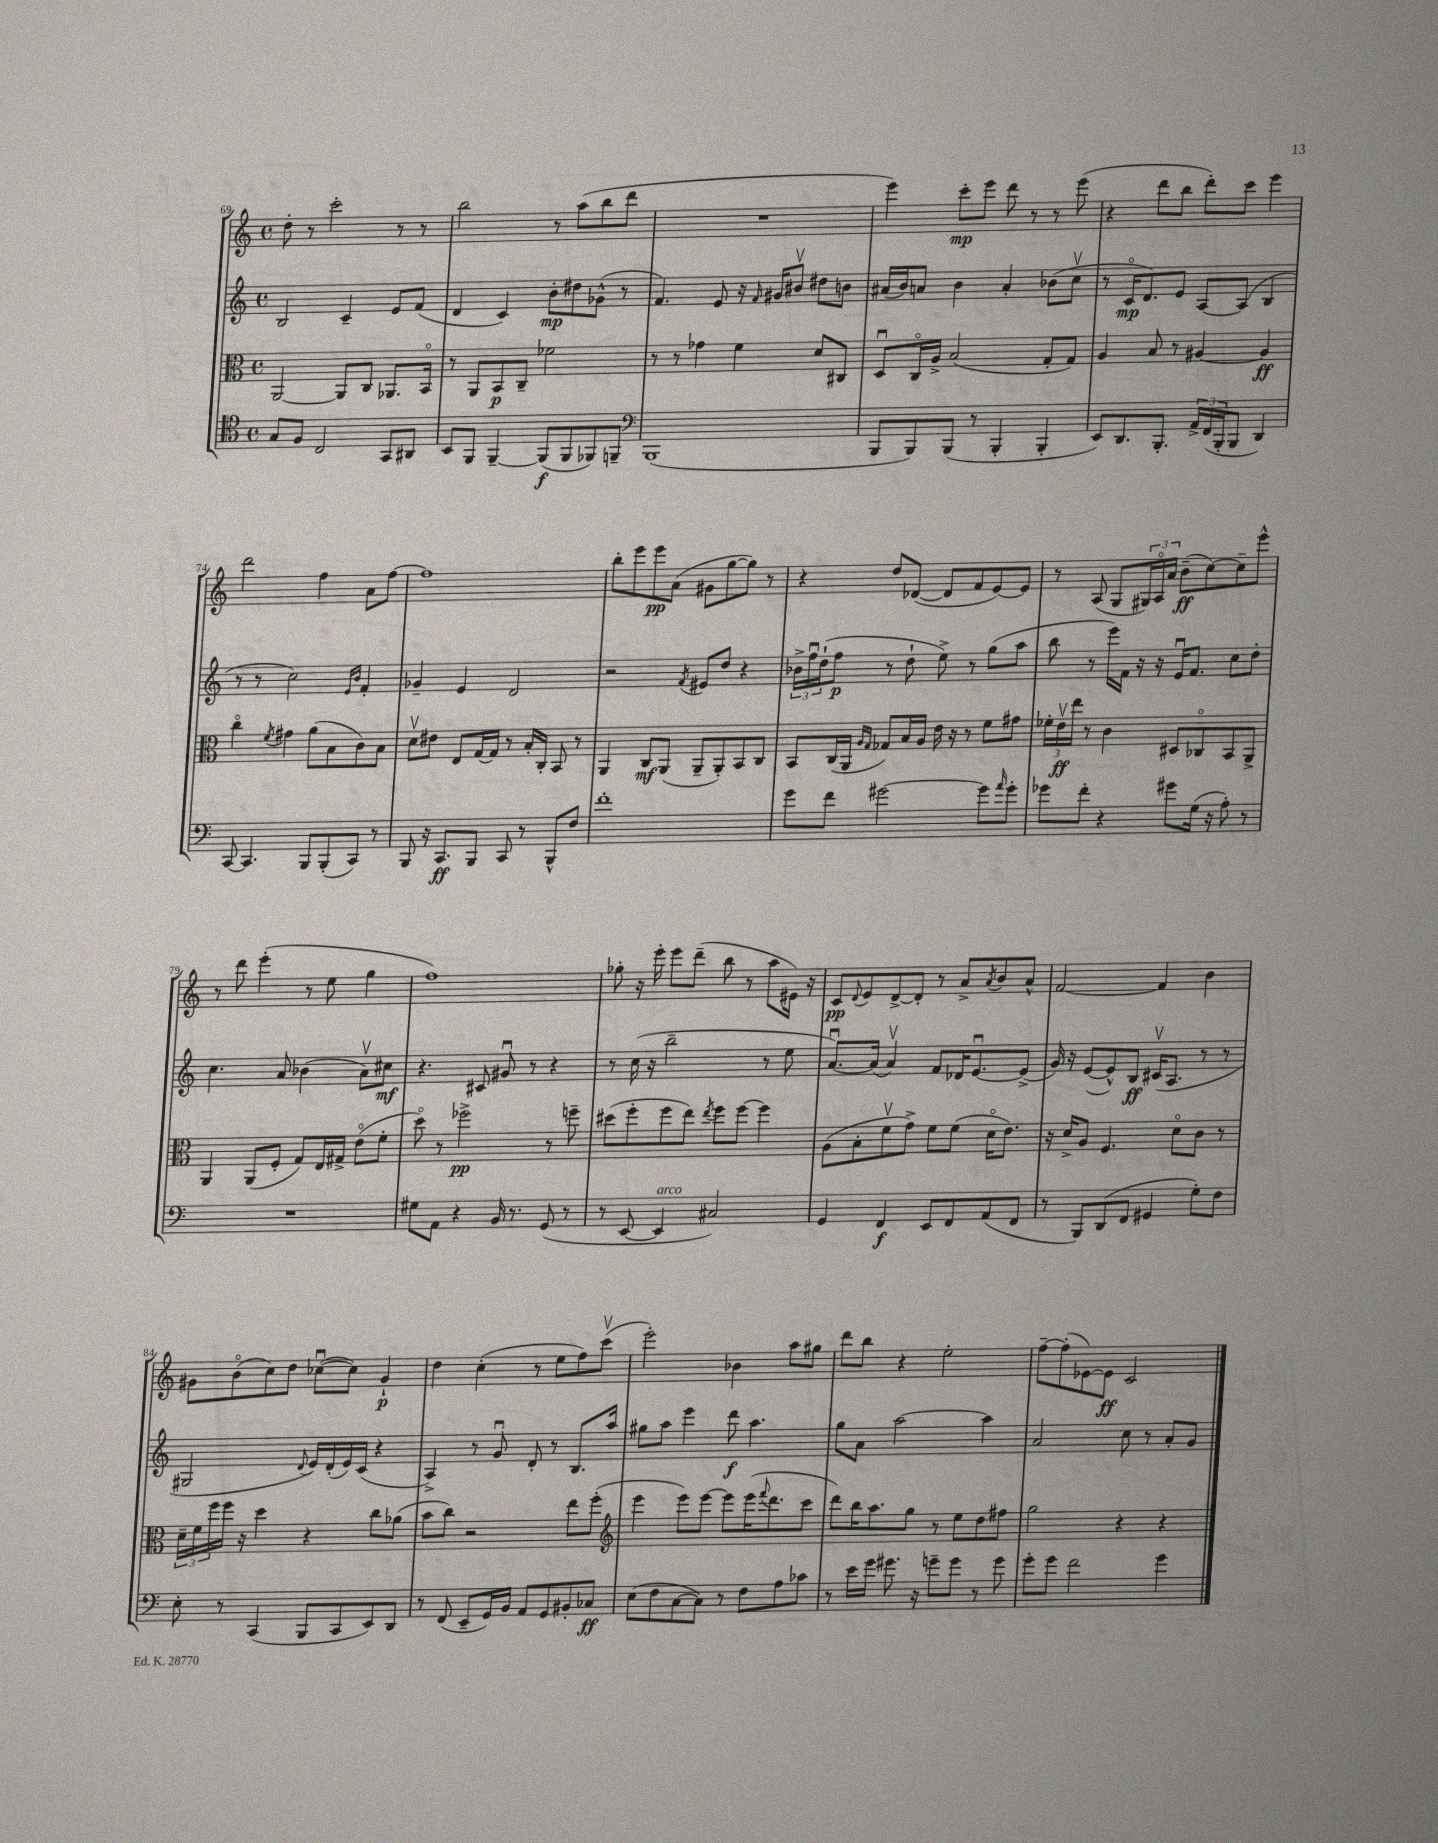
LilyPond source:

<<
\new StaffGroup <<
\new Staff = "s0" {
    \clef treble \key c \major \defaultTimeSignature \time 4/4
    d''8-. r8 c'''2-. r8 r8 |
    b''2 r8 a''8( b''8 d'''8 |
    R1 |
    e'''4) c'''8-.\mp e'''8 d'''8 r8 r8 e'''8( |
    r4 d'''8 b''8 d'''8-.) c'''8 e'''4 |
    d'''2 f''4 a'8 f''8~ |
    f''1 |
    b''8-. e'''8 e'''8\pp a'8( gis'8 g''8~ g''8) r8 |
    r4 d''8 des'8~( des'8 f'8 e'8~) e'8 |
    r8 a8( g8 \tuplet 3/2 { gis16) a16\flageolet a'16 } b'8--\ff( c''8~) c''8-- e'''8-^ |
    r8 d'''8 e'''4-.( r8 e''8 g''4 |
    f''1) |
    ges''8-. r16 e'''16-. e'''8 d'''8--( b''8 r8 a''8 eis'16) r16 |
    c'8\pp \appoggiatura { d'8 } e'8 d'8~-> d'8-. r8 a'8-> \acciaccatura { a'8 } b'8 a'8-^ |
    f'2~ f'4 b'4 |
    gis'8 b'8\flageolet( c''8) d''8 ces''8~\downbow( ces''8) gis'4-!\p |
    d''4 c''4-.( r8 e''8 f''8) c'''8\upbow( |
    e'''2-.) bes'4 a''8 gis''8 |
    d'''8 b''8 r4 e''2-. |
    f''8~-- f''8-.( ees'8~) ees'8\ff c'2 \bar "|." |
}
\new Staff = "s1" {
    \clef treble \key c \major \defaultTimeSignature \time 4/4
    b2 c'4-- e'8 f'8( |
    d'4 c'4) b'8-.\mp dis''8 ges'8-^( r8 |
    f'4.) e'8 r16 \grace { f'16 } gis'16 bis'8\upbow dis''8 b'8 |
    ais'16( b'16) a'8 b'4 a'4-. bes'8( c''8\upbow |
    r8 c'16\flageolet\mp d'8.) e'8 a8~ a8( b4 |
    r8 r8 c''2) \grace { e'16 b'16 } f'4-. |
    ges'4-- e'4 d'2 |
    r2 \acciaccatura { f'8 } eis'8 d''8 r4 |
    \tuplet 3/2 { bes'16-> f''16\downbow d''16-!( } f''8\p r8 d''8-! e''8->) r8 g''8( a''8 |
    b''8 r8 e'''16) f'16 r16 r16 e'16\downbow f'8. c''8 d''8-. |
    c''4. a'8 bes'4( a'8\upbow) cis''8\mf |
    r4. cis'8 gis'8\downbow r8 r4 |
    r8 c''16( r16 b''2-- r8 e''8 |
    a'8.~\downbow) a'16( a'4\upbow) f'8 des'16 e'8.~\downbow e'8->( |
    g'16) r16 e'8~( e'8-^) b8\ff cis'16\upbow( a8. r8 r8 |
    gis2 \appoggiatura { d'8 } e'16) d'16-.( e'16) c'16( r4 |
    a4->) r8 g'8\downbow d'8-. r8 b8. a''16 |
    gis''8 a''8 e'''4 d'''8\f a''4. |
    g''8 a'8 a''2~ a''4 |
    a'2 c''8 r8 a'8-. g'8 \bar "|." |
}
\new Staff = "s2" {
    \clef alto \key c \major \defaultTimeSignature \time 4/4
    a,2~ a,8 c8 aes,8. b,16\flageolet |
    r8 a,8 b,8\p c8-- fes'2 |
    r8 r8 ges'4 f'4 d'8 cis8 |
    d8\downbow c16\flageolet a16-> b2( g8-. g8) |
    a4 b8 r8 ais4~ ais4\ff |
    c''4\flageolet \acciaccatura { f'8 } gis'4 a'8( b8 c'8) b8 |
    d'8\upbow eis'8 e8 g16~ g16 r8 b16-. c16-. b,8 r8 |
    a,4 c8\mf a,8( a,8-- a,8-.) b,8 c8 |
    b,8 c16( a,16 \grace { a16 g16 } ges8) b16 a16 e'16 r16 r8 f'8 gis'8 |
    \tuplet 3/2 { fes'16-. e'16\upbow\ff e''16 } r8 c'4 dis8 ces8\flageolet b,8 a,8-> |
    a,4 a,8( f8-. g8) e16 gis16-> e'8\flageolet( f'8-. |
    d''8\flageolet) r8 fes''2->\pp r8 f''8-- |
    dis''8( f''8-. f''8 e''8) \acciaccatura { e''8 } f''8 f''8~ f''4 |
    a8( b8-. f'8\upbow g'8->) f'8 f'8( d'16\flageolet e'8.) |
    r16 d'16-> a8 f4. d'8\flageolet c'8 r8 |
    \tuplet 3/2 { d'16-- f'16 f''16 } f''16 r16 d''4 r4 c''8 aes'8( |
    b'8 c''8) r2 e''8 f''8-.( |
    \clef treble e'''4 e'''8) e'''8~ e'''8 e'''16( \appoggiatura { f'''8 } d'''8. c'''8 |
    d'''8) b''16 a''8. g''8 r8 e''8 d''8 fis''8 |
    g''2 r4 r4 \bar "|." |
}
\new Staff = "s3" {
    \clef tenor \key c \major \defaultTimeSignature \time 4/4
    g8 f8 c2 g,8 ais,8 |
    b,8 f,8 f,4~-- f,8\f( f,8 fes,8) f,8-- |
    \clef bass b,,1( |
    b,,8 b,,8) b,,8( r8 b,,4-. b,,4-. |
    e,8) d,8. b,,8.-. \tuplet 3/2 { a,16-> f,16( b,,16-. } b,,8 d,4) |
    c,8~ c,4. b,,8 b,,8-.( c,8) r8 |
    b,,8 r16 c,8.\ff b,,8 c,8 r8 b,,8-^ f8 |
    f'1-. |
    g'8 f'8 gis'2~ gis'8 \grace { a'16 } gis'8-. |
    ges'8 f'8-. r4 gis'8 g16( r16 a8-.) r8 |
    R1 |
    gis8 a,8 r4 b,16 r8. g,8( r8 |
    r8 e,8~ e,4^\markup { \italic "arco" } cis2) |
    g,4 f,4\f e,8 f,8 a,8( f,8 |
    r8 b,,8) d,8( f,8 gis,4 g8-.) f8 |
    e8-. r8 c,4( b,,8 c,8 e,8) d,8 |
    r8 f,8( e,8-- g,16) b,16 a,8 g,8 bis,8-. ces8\ff |
    e8( f8 c8~ c8) r8 f8 a8 ces'8 |
    r8 e'16 g'16 gis'8. r16 g'8-- g'8 r8 g'8 |
    g'8-. g'8 f'2 g'4 \bar "|." |
}
>>
>>
\layout { \context { \Score currentBarNumber = #69 } }
